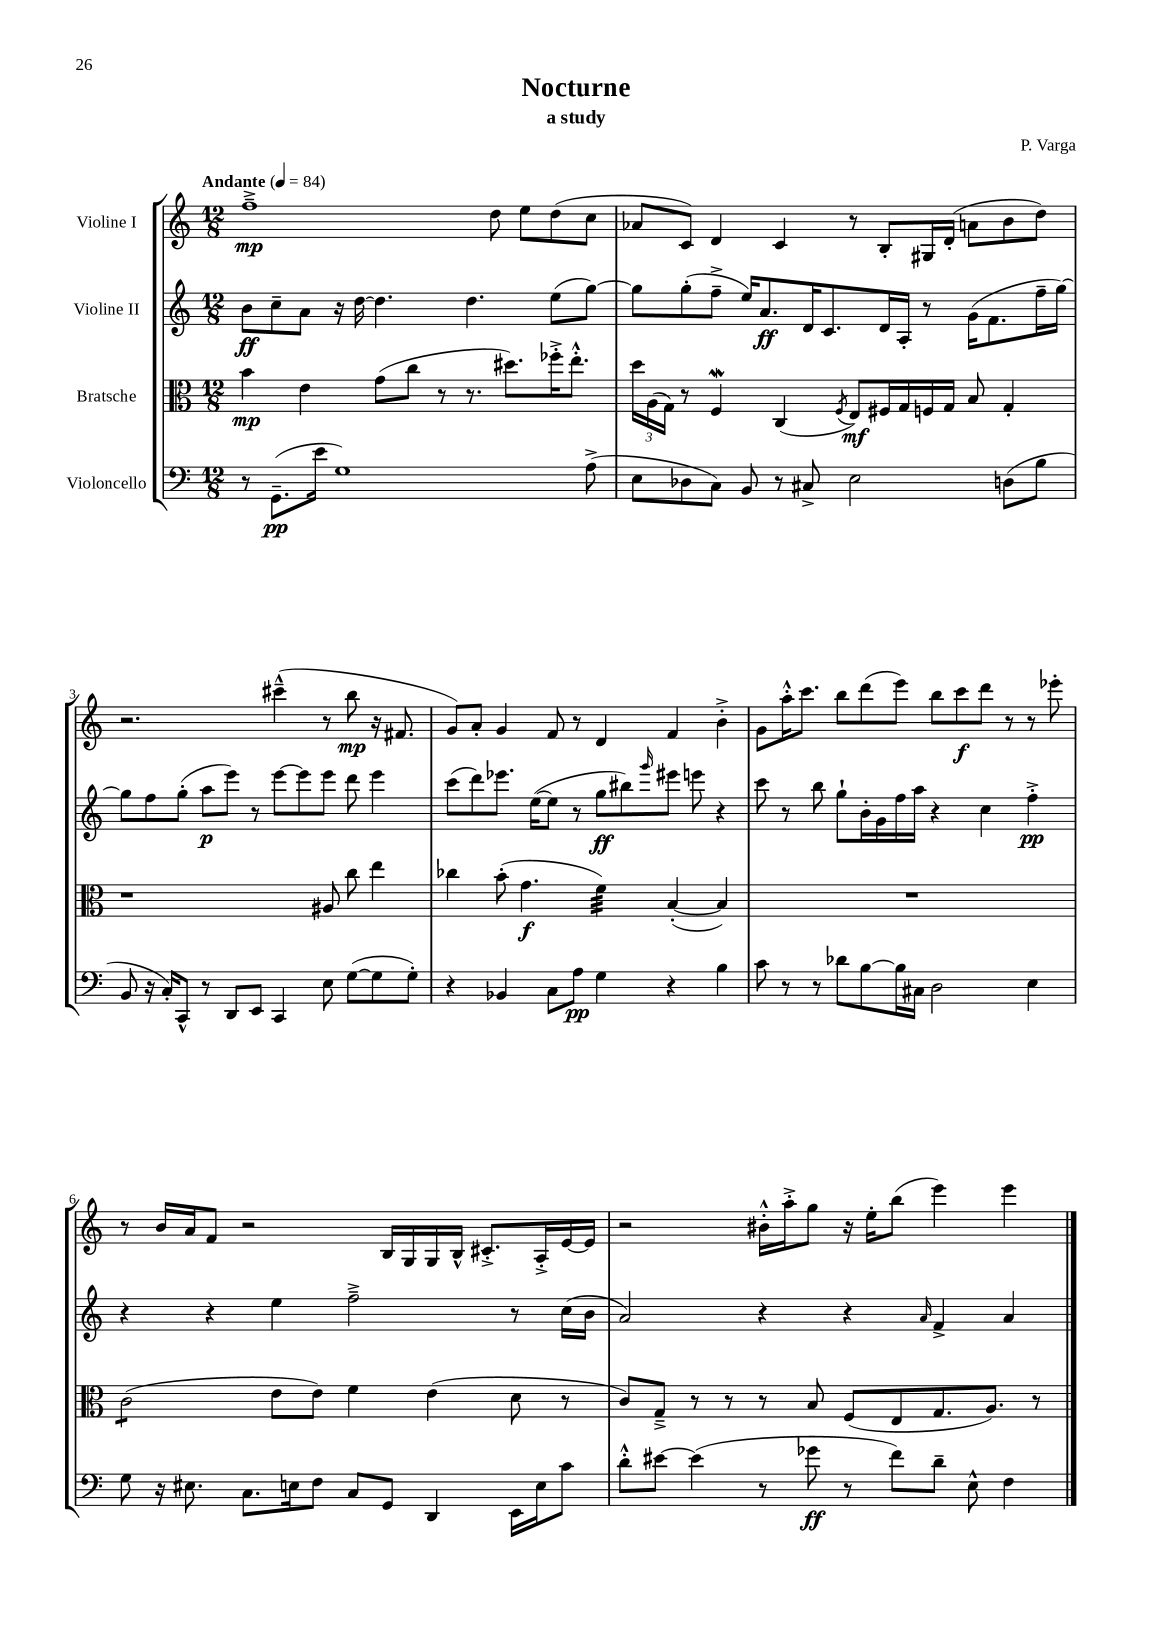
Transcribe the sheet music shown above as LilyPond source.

\header { title = "Nocturne" composer = "P. Varga" subtitle = "a study" }
<<
\new StaffGroup <<
\new Staff = "s0" \with { instrumentName = "Violine I" } {
    \clef treble \key c \major \numericTimeSignature \time 12/8 \tempo "Andante" 4 = 84
    f''1--->\mp d''8 e''8 d''8( c''8 |
    aes'8 c'8) d'4 c'4 r8 b8-. gis16 d'16-.( a'8 b'8 d''8) |
    r2. cis'''4---^( r8 b''8\mp r16 fis'8. |
    g'8) a'8-. g'4 f'8 r8 d'4 f'4 b'4-.-> |
    g'8 a''16-.-^ c'''8. b''8 d'''8( e'''8) b''8 c'''8\f d'''8 r8 r8 ees'''8-. |
    r8 b'16 a'16 f'8 r2 b16 g16 g16 b16-^ cis'8.-.-> a16-.-> e'16~ e'16 |
    r2 bis'16-.-^ a''16-.-> g''8 r16 e''16-. b''8( e'''4) e'''4 \bar "|." |
}
\new Staff = "s1" \with { instrumentName = "Violine II" } {
    \clef treble \key c \major \numericTimeSignature \time 12/8
    b'8\ff c''8-- a'8 r16 d''16~ d''4. d''4. e''8( g''8~) |
    g''8 g''8-.( f''8---> e''16) a'8.\ff d'16 c'8. d'16 a16-. r8 g'16( f'8. f''16-- g''16~) |
    g''8 f''8 g''8-.( a''8\p e'''8) r8 e'''8~ e'''8 e'''8 d'''8 e'''4 |
    c'''8( d'''8) ees'''8. e''16~( e''8 r8 g''8\ff bis''8) \grace { g'''16 } eis'''8 e'''8 r4 |
    c'''8 r8 b''8 g''8-! b'16-. g'16 f''16 a''16 r4 c''4 f''4-.->\pp |
    r4 r4 e''4 f''2---> r8 c''16( b'16 |
    a'2) r4 r4 \grace { a'16 } f'4-> a'4 \bar "|." |
}
\new Staff = "s2" \with { instrumentName = "Bratsche" } {
    \clef alto \key c \major \numericTimeSignature \time 12/8
    b'4\mp e'4 g'8( c''8 r8 r8. dis''8.) fes''16-.-> e''8.-.-^ |
    \tuplet 3/2 { d''16 a16( g16) } r8 f4\mordent c4( \acciaccatura { f8 } e8\mf) fis16 g16 f16 g16 b8 g4-. |
    r1 ais8 c''8 e''4 |
    ces''4 b'8-.( g'4.\f f'4:32) b4~-.( b4) |
    R1. |
    c'2:8( e'8 e'8) f'4 e'4( d'8 r8 |
    c'8) g8---> r8 r8 r8 b8 f8( e8 g8. a8.) r8 \bar "|." |
}
\new Staff = "s3" \with { instrumentName = "Violoncello" } {
    \clef bass \key c \major \numericTimeSignature \time 12/8
    r8 g,8.--\pp( e'16 g1) a8->( |
    e8 des8 c8) b,8 r8 cis8-> e2 d8( b8 |
    b,8 r16 c16-.) c,8-^ r8 d,8 e,8 c,4 e8 g8~( g8 g8-.) |
    r4 bes,4 c8 a8\pp g4 r4 b4 |
    c'8 r8 r8 des'8 b8~ b16 cis16 d2 e4 |
    g8 r16 eis8. c8. e16 f8 c8 g,8 d,4 e,16 e16 c'8 |
    d'8-.-^ eis'8~ eis'4( r8 ges'8\ff r8 f'8) d'8-- e8-^ f4 \bar "|." |
}
>>
>>
